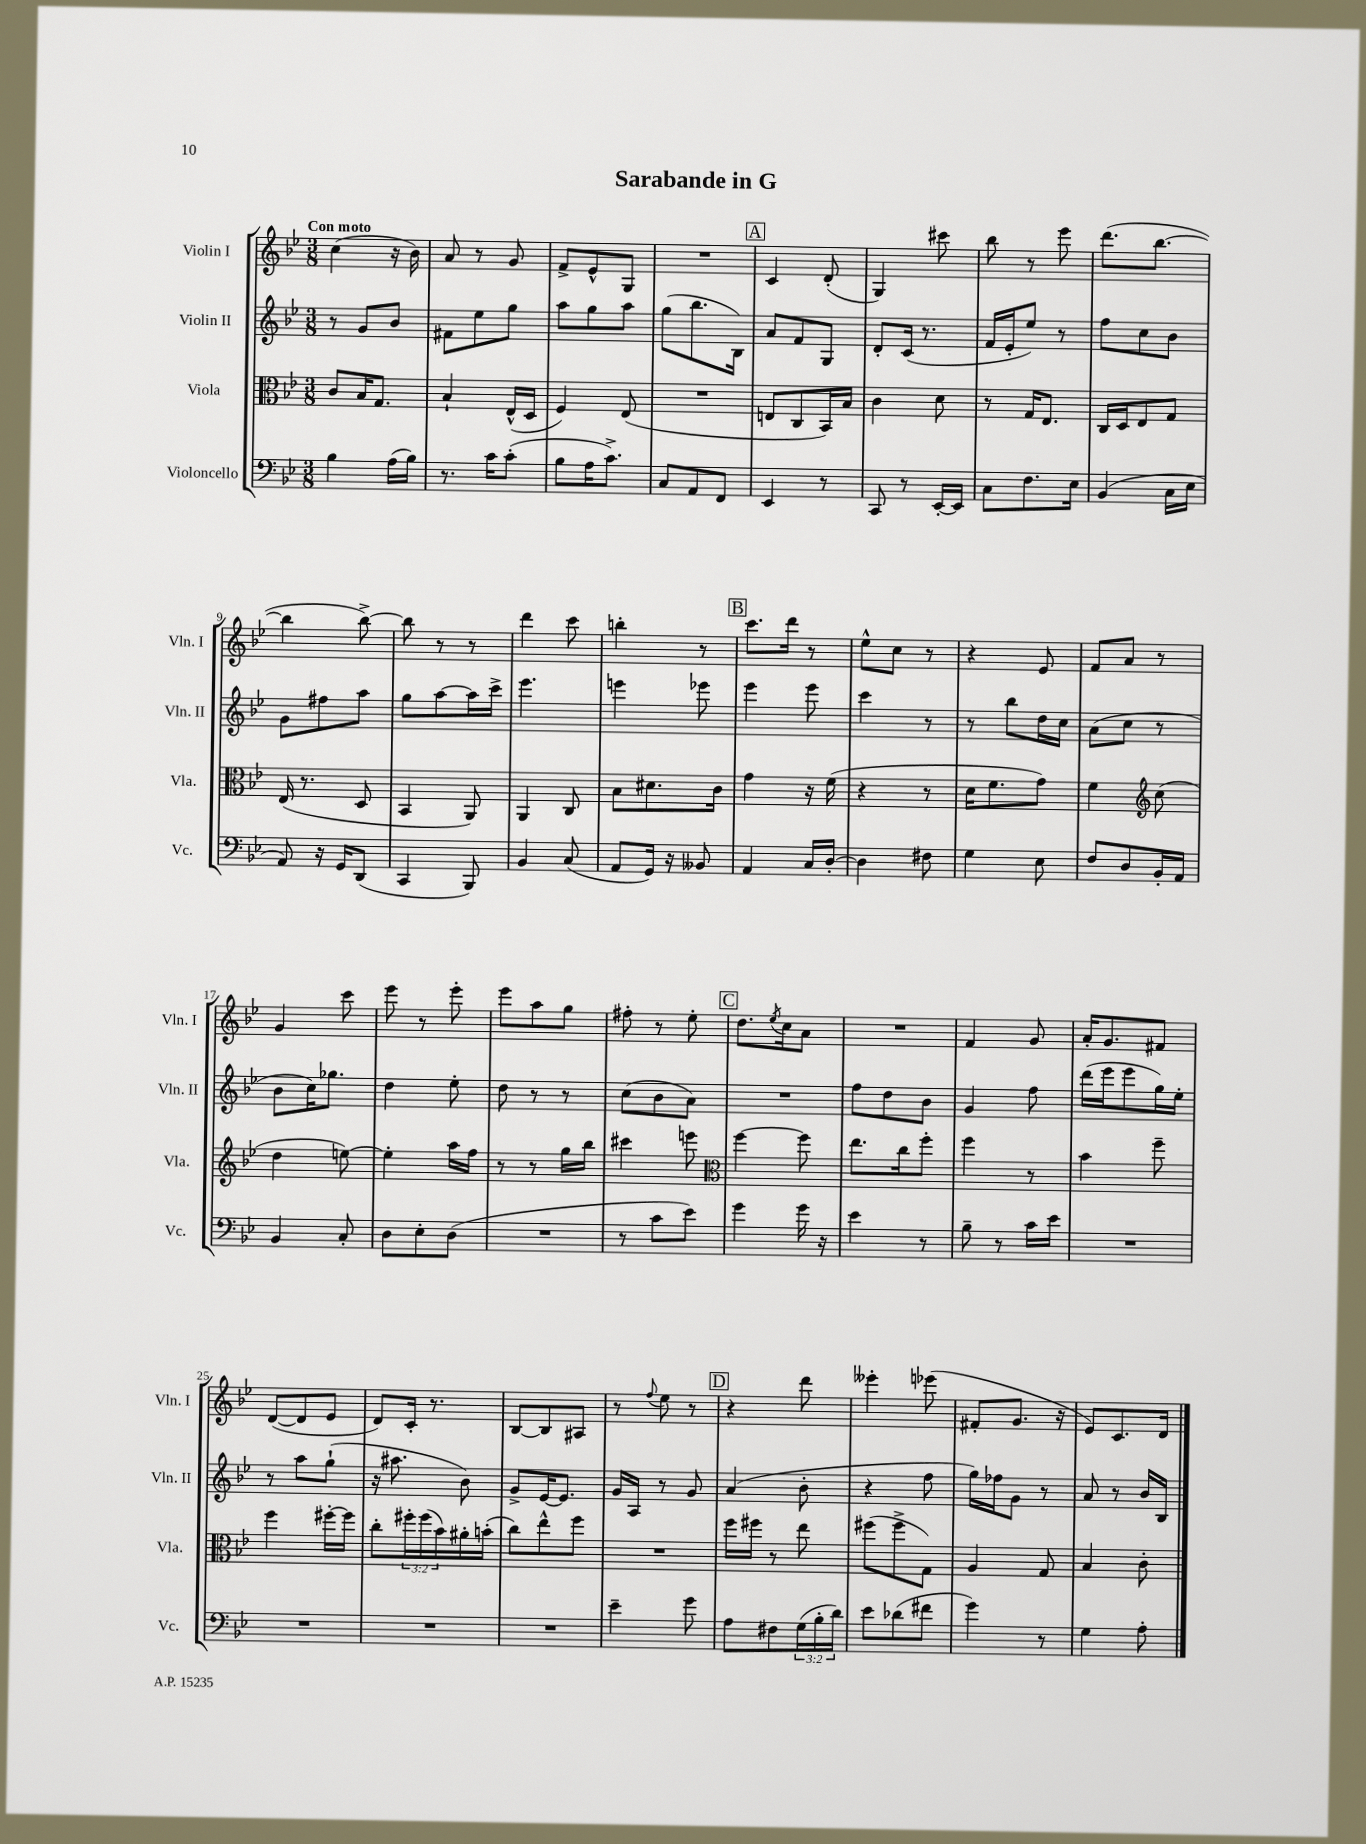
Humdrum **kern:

**kern	**kern	**kern	**kern
*staff4	*staff3	*staff2	*staff1
*clefF4	*clefC3	*clefG2	*clefG2
*k[b-e-]	*k[b-e-]	*k[b-e-]	*k[b-e-]
*M3/8	*M3/8	*M3/8	*M3/8
4B-\	8c/L	8r	(4cc\
.	16B-/K	8g/L	.
.	8.G/J	.	.
(16A\LL	.	8b-/J	16r
16B-\JJ)	.	.	16b-\)
=	=	=	=
8.r	4B-`/	8f#\L	8a/
.	.	8ee-\	8r
16c\LK	.	.	.
(8c'\J	(16E-^^/LL	8gg\J	8g/
.	16D/JJ	.	.
=	=	=	=
8B-\L	4F/)	8aa\L	8f^/L
16A\K	.	8gg\	8e-^^/
8.c^\J)	.	.	.
.	(8E-/	8aa\J	8G/J
=	=	=	=
8C/L	4.r	(8gg\L	4.r
8AA/	.	8.bb-\	.
8FF/J	.	.	.
.	.	16B-\Jk)	.
=	=	=	=
4EE-/	8E/L	8a/L	4c/
.	8C/	8f/	.
8r	16BB-/L)	8G/J	(8d'/
.	16B-/JJ	.	.
=	=	=	=
8CC/	4c\	8d'/L	4G/)
8r	.	(16c/Jk	.
.	.	8.r	.
[16EE-'/LL	8d\	.	8ccc#\
16EE-/]JJ	.	.	.
=	=	=	=
8C\L	8r	16f/LL	8bb-\
.	.	16e-'/J	.
8.F\	16G/LK	8ee-/J)	8r
.	8.E-/J	.	.
.	.	8r	8eee-\
16E-\Jk	.	.	.
=	=	=	=
(4BB-/	16C/LL	8ff\L	(8.ddd\L
.	16D/J	.	.
.	8E-/	8cc\	.
.	.	.	[8.bb-\J
16C\LL	8G/J	8b-\J	.
16E-\JJ	.	.	.
=	=	=	=
8AA/)	(16E-/	8g\L	4bb-\]
.	8.r	.	.
16r	.	8ff#\	.
16GG/LK	.	.	.
(8DD/J	8D/	8aa\J	[8bb-^\)
=	=	=	=
4CC/	4BB-/	8gg\L	8bb-\]
.	.	[8aa\	8r
8BBB-/)	8AA/)	16aa\]L	8r
.	.	16ccc^\JJ	.
=	=	=	=
4BB-/	4AA/	4.eee-\	4ddd\
(8C/	8C/	.	8ccc\
=	=	=	=
8AA/L	8B-\L	4eee\	4bb'\
16GG/Jk)	8.d#\	.	.
16r	.	.	.
8BB--/	.	8eee-\	8r
.	16c\Jk	.	.
=	=	=	=
4AA/	4g\	4eee-\	8.ccc\L
.	.	.	16ddd\Jk
16C/LL	16r	8eee-\	8r
[16D'/JJ	(16f\	.	.
=	=	=	=
4D\]	4r	4ccc\	8ee-^^\L
.	.	.	8cc\J
8F#\	8r	8r	8r
=	=	=	=
4G\	16d\LK	8r	4r
.	8.f\	.	.
.	.	8bb-\L	.
8E-\	8g\J)	16dd\L	8e-/
.	.	16cc\JJ	.
=	=	=	=
8F/L	4f\	(8a\L	8f/L
8D/	.	8cc\J	8a/J
*	*clefG2	*	*
16BB-'/L	(8cc\	8r	8r
16AA/JJ	.	.	.
=	=	=	=
4BB-/	4dd\	8b-\L	4g/
.	.	16cc\K)	.
.	.	8.gg-\J	.
8C'/	[8ee\)	.	8ccc\
=	=	=	=
8D\L	4ee'\]	4dd\	8eee-\
8E-'\	.	.	8r
(8D\J	16aa\LL	8ee-'\	8eee-'\
.	16ff\JJ	.	.
=	=	=	=
4.r	8r	8dd\	8eee-\L
.	8r	8r	8aa\
.	16gg\LL	8r	8gg\J
.	16bb-\JJ	.	.
=	=	=	=
8r	4ccc#\	(8cc\L	8ff#'\
8c\L	.	8b-\	8r
8e-\J)	8eee\	8a\J)	8ee-'\
=	=	=	=
*	*clefC3	*	*
4g\	[4ff\	4.r	8.dd\L
.	.	.	8qee-/
.	.	.	16cc\k
16g\	8ff\]	.	8a\J
16r	.	.	.
=	=	=	=
4e-\	8.ee-\L	8ff\L	4.r
.	.	8dd\	.
.	16cc\k	.	.
8r	8ff'\J	8b-\J	.
=	=	=	=
8B-~\	4ff\	4g/	4f/
8r	.	.	.
16c\LL	8r	8ff\	8g/
16e-\JJ	.	.	.
=	=	=	=
4.r	4b-\	(16ddd\LL	16a'/LK
.	.	16eee-\J	8.g/
.	.	8eee-\	.
.	8ff~\	16gg\L)	8f#/J
.	.	16ee-'\JJ	.
=	=	=	=
4.r	4ff\	8r	([8d/L
.	.	8aa\L	8d/]
.	[16ff#'\LL	(8gg`\J	8e-/J
.	16ff#\]JJ	.	.
=	=	=	=
4.r	8cc'\L	16r	8d/L)
.	.	8.aa#\	.
.	24ff#'\L	.	16c'/Jk
.	(24ff#\	.	.
.	.	.	8.r
.	24b-\)	.	.
.	16a#'\	8b-\)	.
.	(16b'\JJ	.	.
=	=	=	=
4.r	8cc\L)	8g^/L	[8B-/L
.	8ee-^^\	[16e-/K	8B-/]
.	.	8.e-/]J	.
.	8ff\J	.	8A#/J
=	=	=	=
4e-~\	4.r	16g/LL	8r
.	.	16A/JJ	.
.	.	.	8qqff/
.	.	8r	8ee-\
8g\	.	8g/	8r
=	=	=	=
8A\L	16ff\LL	(4a/	4r
.	16ff#\JJ	.	.
8F#\	8r	.	.
(24G\L	8ee-\	8b-'\	8ddd\
24B-'\	.	.	.
24d\JJ)	.	.	.
=	=	=	=
8e-\L	(8ff#\L	4r	4eee--'\
(8d-\	8ff#^\	.	.
8f#\J	8G\J)	8ff\	(8eee-\
=	=	=	=
4g\)	4A/	16gg\LL)	8f#'/L
.	.	16ff-\J	.
.	.	8g\J	8.g/J
8r	8G/	8r	.
.	.	.	16r
=	=	=	=
4G\	4B-/	8a/	8e-/L)
.	.	8r	8.c/
8A'\	8c'\	16b-/LL	.
.	.	16B-/JJ	16d/Jk
==	==	==	==
*-	*-	*-	*-
